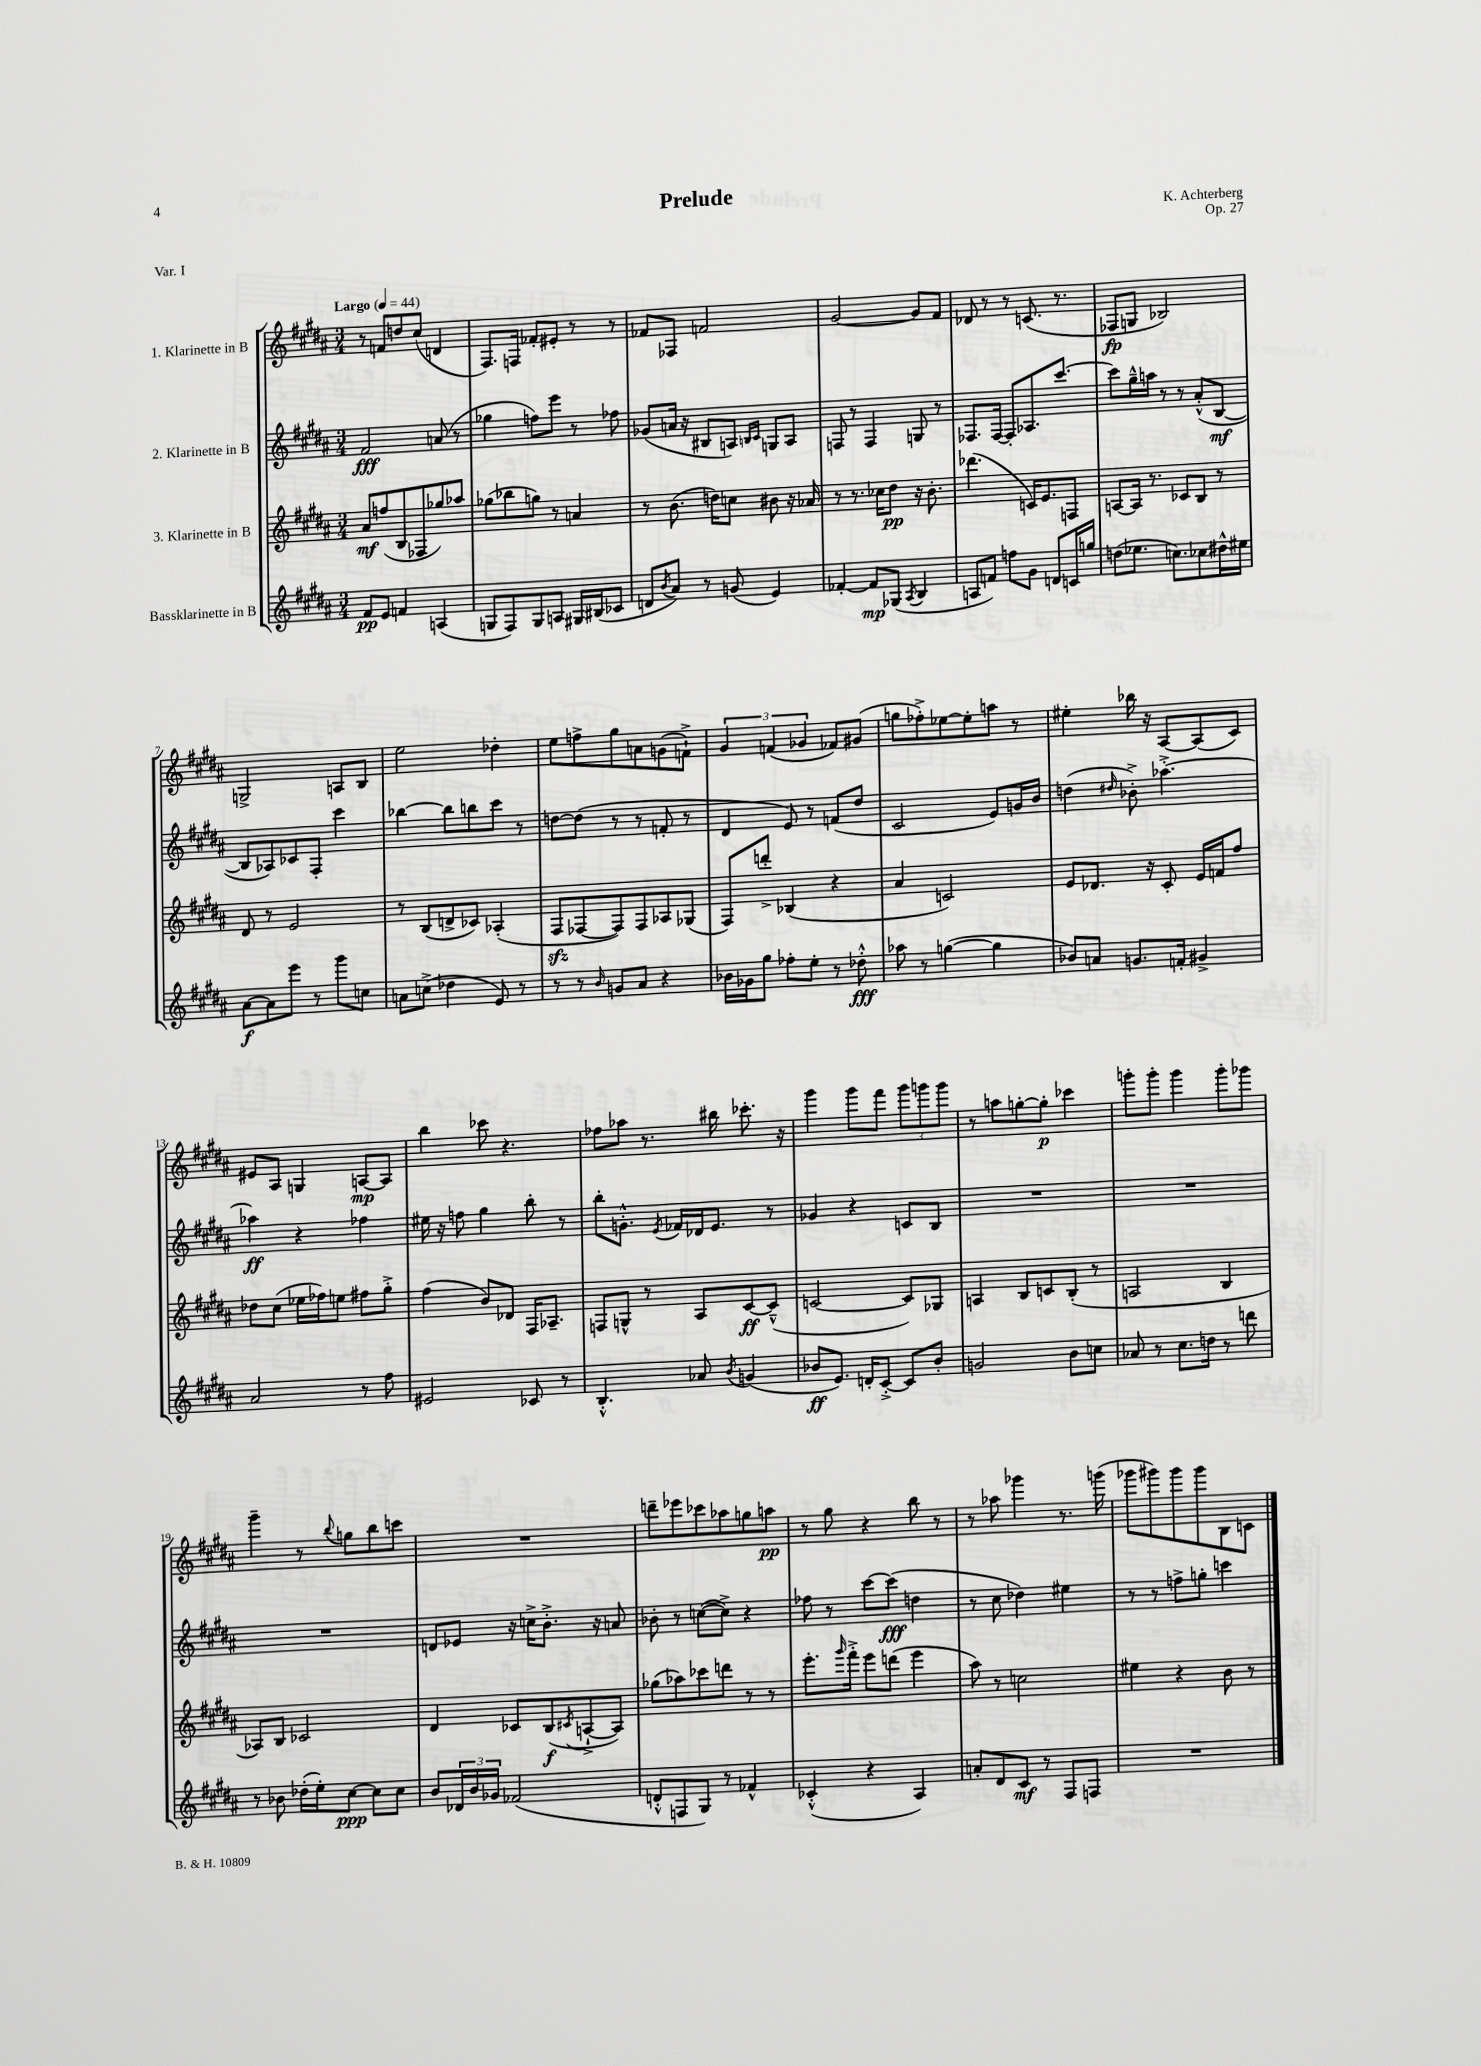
\header { title = "Prelude" composer = "K. Achterberg" opus = "Op. 27" piece = "Var. I" }
<<
\new StaffGroup <<
\new Staff = "s0" \with { instrumentName = "1. Klarinette in B" } {
    \clef treble \key b \major \numericTimeSignature \time 3/4 \tempo "Largo" 4 = 44
    r8 f'8 d''8 cis''8( d'4 |
    fis8.) f16 fes'8-. eis'8-. r8 r8 |
    fes'8 fes8 f'2 |
    gis'2~ gis'8 fis'8 |
    des'8 r8 r8 c'8.( r8. |
    fes8\fp g8 bes2) |
    g2-> a8 b8 |
    e''2 des''4-. |
    e''8 f''8-> gis''8 a'8 g'8( f'8-!->) |
    \tuplet 3/2 { gis'4 f'4( ges'4 } fes'8) gis'8( |
    g''8 fes''8-.->) ees''8~ ees''8-. a''8 r8 |
    eis''4-. bes''16 r16 ais8~ ais8( cis'8) |
    eis'8 ais8 g4 a8~\mp a8 |
    b''4 ces'''8 r4. |
    fes''8 aes''8 r8. bis''16 ces'''8.-. r16 |
    gis'''4 gis'''8 fis'''8 \tuplet 3/2 { gis'''8 g'''8 g'''8 } |
    r8 a''8 g''8~-. g''8-.\p ces'''4 |
    g'''8-. g'''8-. g'''4 g'''8-. ges'''8 |
    gis'''4-- r8 \appoggiatura { b''8 } g''8 b''8 c'''8 |
    R2. |
    d'''8-- ees'''8 ces'''8 aes''8 g''8 a''8\pp |
    r8 gis''8 r4 b''8 r8 |
    r8 aes''8 ges'''4 r8. g'''16( |
    ges'''8 gis'''8) gis'''8 gis'''8 b8 c'8 \bar "|." |
}
\new Staff = "s1" \with { instrumentName = "2. Klarinette in B" } {
    \clef treble \key b \major \numericTimeSignature \time 3/4
    fis'2\fff a'8( r8 |
    ges''4 f''8) e'''8 r8 fes''8 |
    ges'8( a'16 r16 bis8 a8) \grace { b16 cis'16 } g8 a8 |
    f8 r8 f4 g8 r8 |
    fes8. fes16~ fes8-. aes8. cis'''8.~ |
    cis'''8 gis''16---^ a''16 r8 r8 ais'8-.-^( b8~\mf |
    b8 aes8) ces'8 fis8-. cis'''4 |
    bes''4~ bes''8 b''8 cis'''8 r8 |
    d''8~ d''8( r8 r8 f'8-. r8 |
    dis'4 e'8) r8 f'8( dis''8 |
    cis'2 e'8) g'16 b'16 |
    d''4( \grace { dis''16 } bes'8-.->) aes''4.~-.-> |
    aes''4\ff r4 fes''4 |
    eis''16 r16 f''8 gis''4 b''8-. r8 |
    b''8-. g'8.-.-^ \acciaccatura { e'8 } fes'16 des'16 e'8. r8 |
    ges'4 r4 c'8 b8 |
    R2. |
    R2. |
    R2. |
    d'8 ees'8 r16 c''16-> b'8.-.-> r16 a'8 |
    bes'8-. r8 c''8~( c''8->) r4 |
    fes''8 r8 cis'''8~ cis'''8\fff( d''4 |
    r8 cis''8 des''4) eis''4 |
    r8 r8 f''8-> g''8-. c'''4 \bar "|." |
}
\new Staff = "s2" \with { instrumentName = "3. Klarinette in B" } {
    \clef treble \key b \major \numericTimeSignature \time 3/4
    ais'8\mf f''8( b8 fes8 ges''8) aes''8 |
    ges''8( bes''8 g''8) r8 a'4 |
    r8 b'8.( d''16) c''8 bis'8 r16 aes'16 |
    r8 r8. ces''16 dis''8\pp r16 b'8.-. |
    des'''4.( c'16) e'8. f8 |
    a8~ a16 r8. ces'8 b8 r8 |
    dis'8 r8 e'2 |
    r8 b8( d'8-> ces'8) aes4-.( |
    fis8\sfz fes8~ fes8) fes8 aes8 ges8( |
    fis8) d'''8-.-> bes4( r4 |
    ais'4 c'2) |
    e'8 des'8. r16 cis'8-. e'16 f'16 fis''8 |
    des''8 cis''8( ees''16 fes''16) e''8 fis''8 gis''8-.-> |
    fis''4( b'8) des'8 fis16 aes8.-- |
    f8 g8-^ r8 ais8 cis'8~\ff cis'8---^( |
    c'2~ c'8) ges8 |
    a4 b8 c'8 b8-.( r8 |
    a2 b4 |
    aes8) b8 ces'2 |
    dis'4 ces'8 b8\f( \acciaccatura { cis'8 } a8~-!-> a8) |
    ges''8( aes''8) ces'''8 d'''8 r8 r8 |
    e'''8.-. \grace { gis'''16 } fis'''16-.-> e'''8 d'''8( e'''4 |
    ais''8) r8 c''2 |
    eis''4 r4 b'8 r8 \bar "|." |
}
\new Staff = "s3" \with { instrumentName = "Bassklarinette in B" } {
    \clef treble \key b \major \numericTimeSignature \time 3/4
    fis'8\pp e'8 f'4 a4( |
    g8 fis8) g8 a8 gis16 bis16( ces'8 |
    d'8 \acciaccatura { b'8 } ais'8) r8 g'8( e'4) |
    fes'4~-. fes'8\mp ges8( \acciaccatura { ais8 } b4 |
    a8 f'8) f''8 gis'8 d'8 c'16 g''16 |
    d''8( ees''8. c''8.) ces''8 dis''16-^ eis''16 |
    ais'8~\f ais'8 e'''8 r8 gis'''8 c''8 |
    a'8 c''8->( des''4 e'8) r8 |
    r8 r8 \grace { b'16 } g'8 ais'8 r4 |
    bes'16 ges'16 gis''8 fes''8-. e''8-. r8 des''8-.-^\fff |
    aes''8 r8 g''4~( g''4 |
    bes'8) a'8 g'8. f'16-. gis'4-> |
    ais'2 r8 fis''8 |
    eis'2 ces'8 r8 |
    b4.-.-^ aes'8 \acciaccatura { b'8 } g'4( |
    bes'8\ff e'8.) d'16-. cis'8~-.-> cis'8 bes'8-. |
    g'2 b'8 c''8 |
    aes'8 r8 cis''8. d''16 r8 d'''8 |
    r8 bes'8 des''16-.( e''16-.) cis''8~\ppp cis''8 cis''8 |
    b'8 \tuplet 3/2 { des'16 b'16 ges'16 } fes'2( |
    d'8-.-^ f8 gis8) r8 fes'4-^ |
    ces'4-.-^( r4 ais4) |
    a'8-. dis'8 cis'8\mf r8 fis8 f8 |
    R2. \bar "|." |
}
>>
>>
